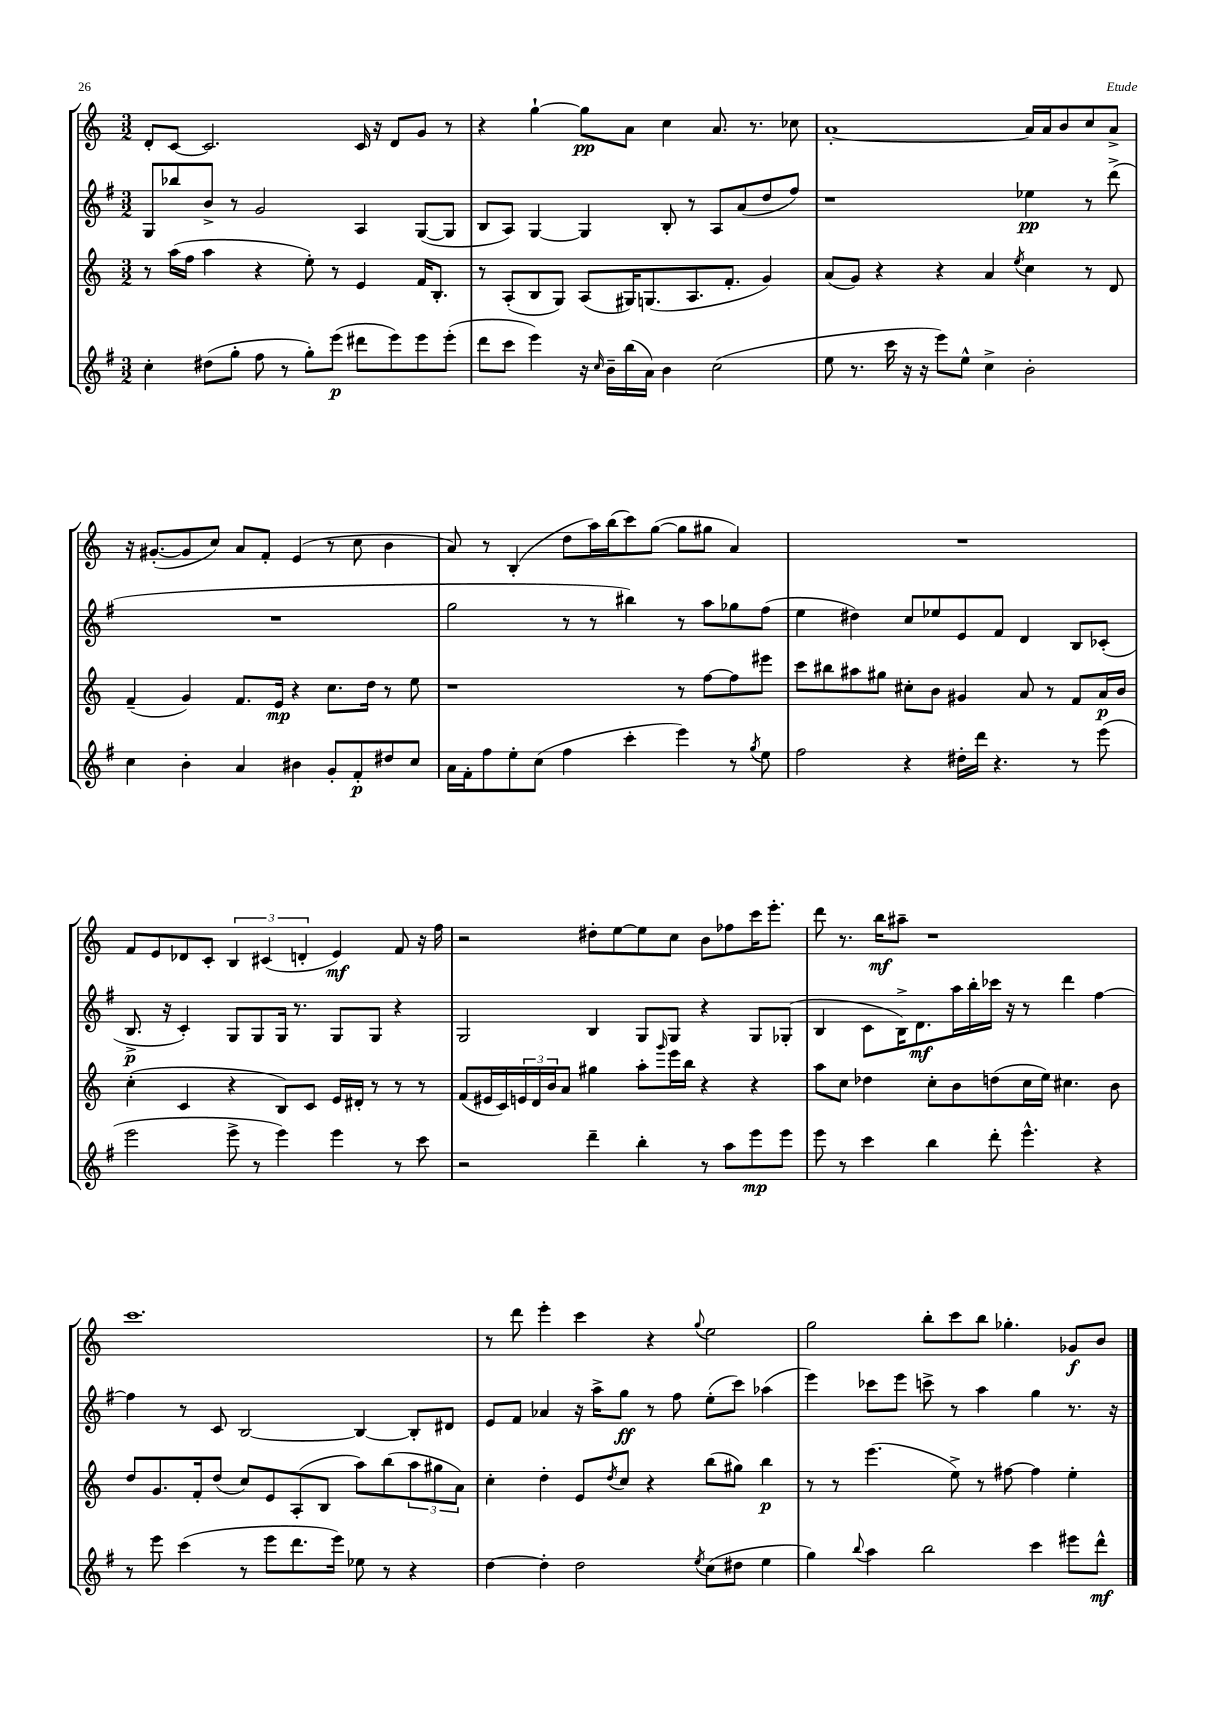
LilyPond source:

<<
\new StaffGroup <<
\new Staff = "s0" {
    \clef treble \key c \major \numericTimeSignature \time 3/2
    d'8-. c'8~ c'2. c'16 r16 d'8 g'8 r8 |
    r4 g''4~-! g''8\pp a'8 c''4 a'8. r8. ces''8 |
    a'1~-. a'16 a'16 b'8 c''8 a'8-> |
    r16 gis'8.~-.( gis'8 c''8) a'8 f'8-. e'4( r8 c''8 b'4 |
    a'8) r8 b4-.( d''8 a''16) b''16( c'''8) g''8~( g''8 gis''8 a'4) |
    R1. |
    f'8 e'8 des'8 c'8-. \tuplet 3/2 { b4 cis'4( d'4-. } e'4\mf) f'8 r16 f''16 |
    r2 dis''8-. e''8~ e''8 c''8 b'8 fes''8 c'''16 e'''8.-. |
    d'''8 r8. b''16\mf ais''8-- r1 |
    c'''1. |
    r8 d'''8 e'''4-. c'''4 r4 \appoggiatura { g''8 } e''2 |
    g''2 b''8-. c'''8 b''8 ges''4.-. ges'8\f b'8 \bar "|." |
}
\new Staff = "s1" {
    \clef treble \key g \major \numericTimeSignature \time 3/2
    g8 bes''8 b'8-> r8 g'2 a4 g8~( g8 |
    b8 a8) g4~ g4 b8-. r8 a8 a'8( d''8 fis''8) |
    r1 ees''4\pp r8 d'''8->( |
    R1. |
    g''2 r8 r8 bis''4) r8 a''8 ges''8 fis''8( |
    e''4 dis''4) c''8 ees''8 e'8 fis'8 d'4 b8 ces'8-.( |
    b8.->\p r16 c'4-.) g8 g8 g16 r8. g8 g8 r4 |
    g2 b4 g8 g8 r4 g8 ges8-.( |
    b4 c'8 b16->) d'8.\mf a''16 b''16-. ces'''16 r16 r8 d'''4 fis''4~ |
    fis''4 r8 c'8 b2~ b4~ b8-. dis'8 |
    e'8 fis'8 aes'4 r16 a''16-> g''8\ff r8 fis''8 e''8-.( c'''8) aes''4( |
    e'''4) ces'''8 e'''8 c'''8-> r8 a''4 g''4 r8. r16 \bar "|." |
}
\new Staff = "s2" {
    \clef treble \key c \major \numericTimeSignature \time 3/2
    r8 a''16( f''16 a''4 r4 e''8-.) r8 e'4 f'16 b8.-. |
    r8 a8-.( b8 g8) a8( gis16) g8.( a8. f'8.-. g'4) |
    a'8( g'8) r4 r4 a'4 \acciaccatura { e''8 } c''4 r8 d'8 |
    f'4--( g'4) f'8. e'16\mp r4 c''8. d''16 r8 e''8 |
    r1 r8 f''8~ f''8 eis'''8 |
    c'''8 bis''8 ais''8 gis''8 cis''8-. b'8 gis'4 a'8 r8 f'8 a'16\p b'16 |
    c''4-.( c'4 r4 b8) c'8 e'16 dis'16-. r8 r8 r8 |
    f'8( eis'16 c'16) \tuplet 3/2 { e'16 d'16 b'16 } a'8 gis''4 a''8-. \grace { g'''16 } e'''16 b''16 r4 r4 |
    a''8 c''8 des''4 c''8-. b'8 d''8( c''16 e''16) cis''4. b'8 |
    d''8 g'8. f'16-. d''8( c''8) e'8 a8-.( b8 a''8) b''8( \tuplet 3/2 { a''8 gis''8 a'8) } |
    c''4-. d''4-. e'8 \acciaccatura { d''8 } c''8 r4 b''8( gis''8) b''4\p |
    r8 r8 e'''4.( e''8->) r8 fis''8~ fis''4 e''4-. \bar "|." |
}
\new Staff = "s3" {
    \clef treble \key g \major \numericTimeSignature \time 3/2
    c''4-. dis''8( g''8-. fis''8 r8 g''8-.) e'''8\p( dis'''8 e'''8) e'''8 e'''8-.( |
    d'''8 c'''8 e'''4) r16 \grace { c''16 } b'16-- b''16( a'16) b'4 c''2( |
    e''8 r8. c'''16 r16 r16 e'''8) e''8-^ c''4-> b'2-. |
    c''4 b'4-. a'4 bis'4 g'8-. fis'8-.\p dis''8 c''8 |
    a'16 fis'16-. fis''8 e''8-. c''8( fis''4 c'''4-. e'''4) r8 \acciaccatura { g''8 } e''8 |
    fis''2 r4 dis''16-. d'''16 r4. r8 e'''8( |
    e'''2 e'''8-> r8 e'''4) e'''4 r8 c'''8 |
    r2 d'''4-- b''4-. r8 a''8 e'''8\mp e'''8 |
    e'''8 r8 c'''4 b''4 d'''8-. e'''4.-^ r4 |
    r8 e'''8 c'''4( r8 e'''8 d'''8. e'''16) ees''8 r8 r4 |
    d''4~ d''4-. d''2 \acciaccatura { e''8 } c''8( dis''8 e''4 |
    g''4) \appoggiatura { b''8 } a''4 b''2 c'''4 eis'''8 d'''8-^\mf \bar "|." |
}
>>
>>
\layout { \context { \Score \remove "Bar_number_engraver" } }
